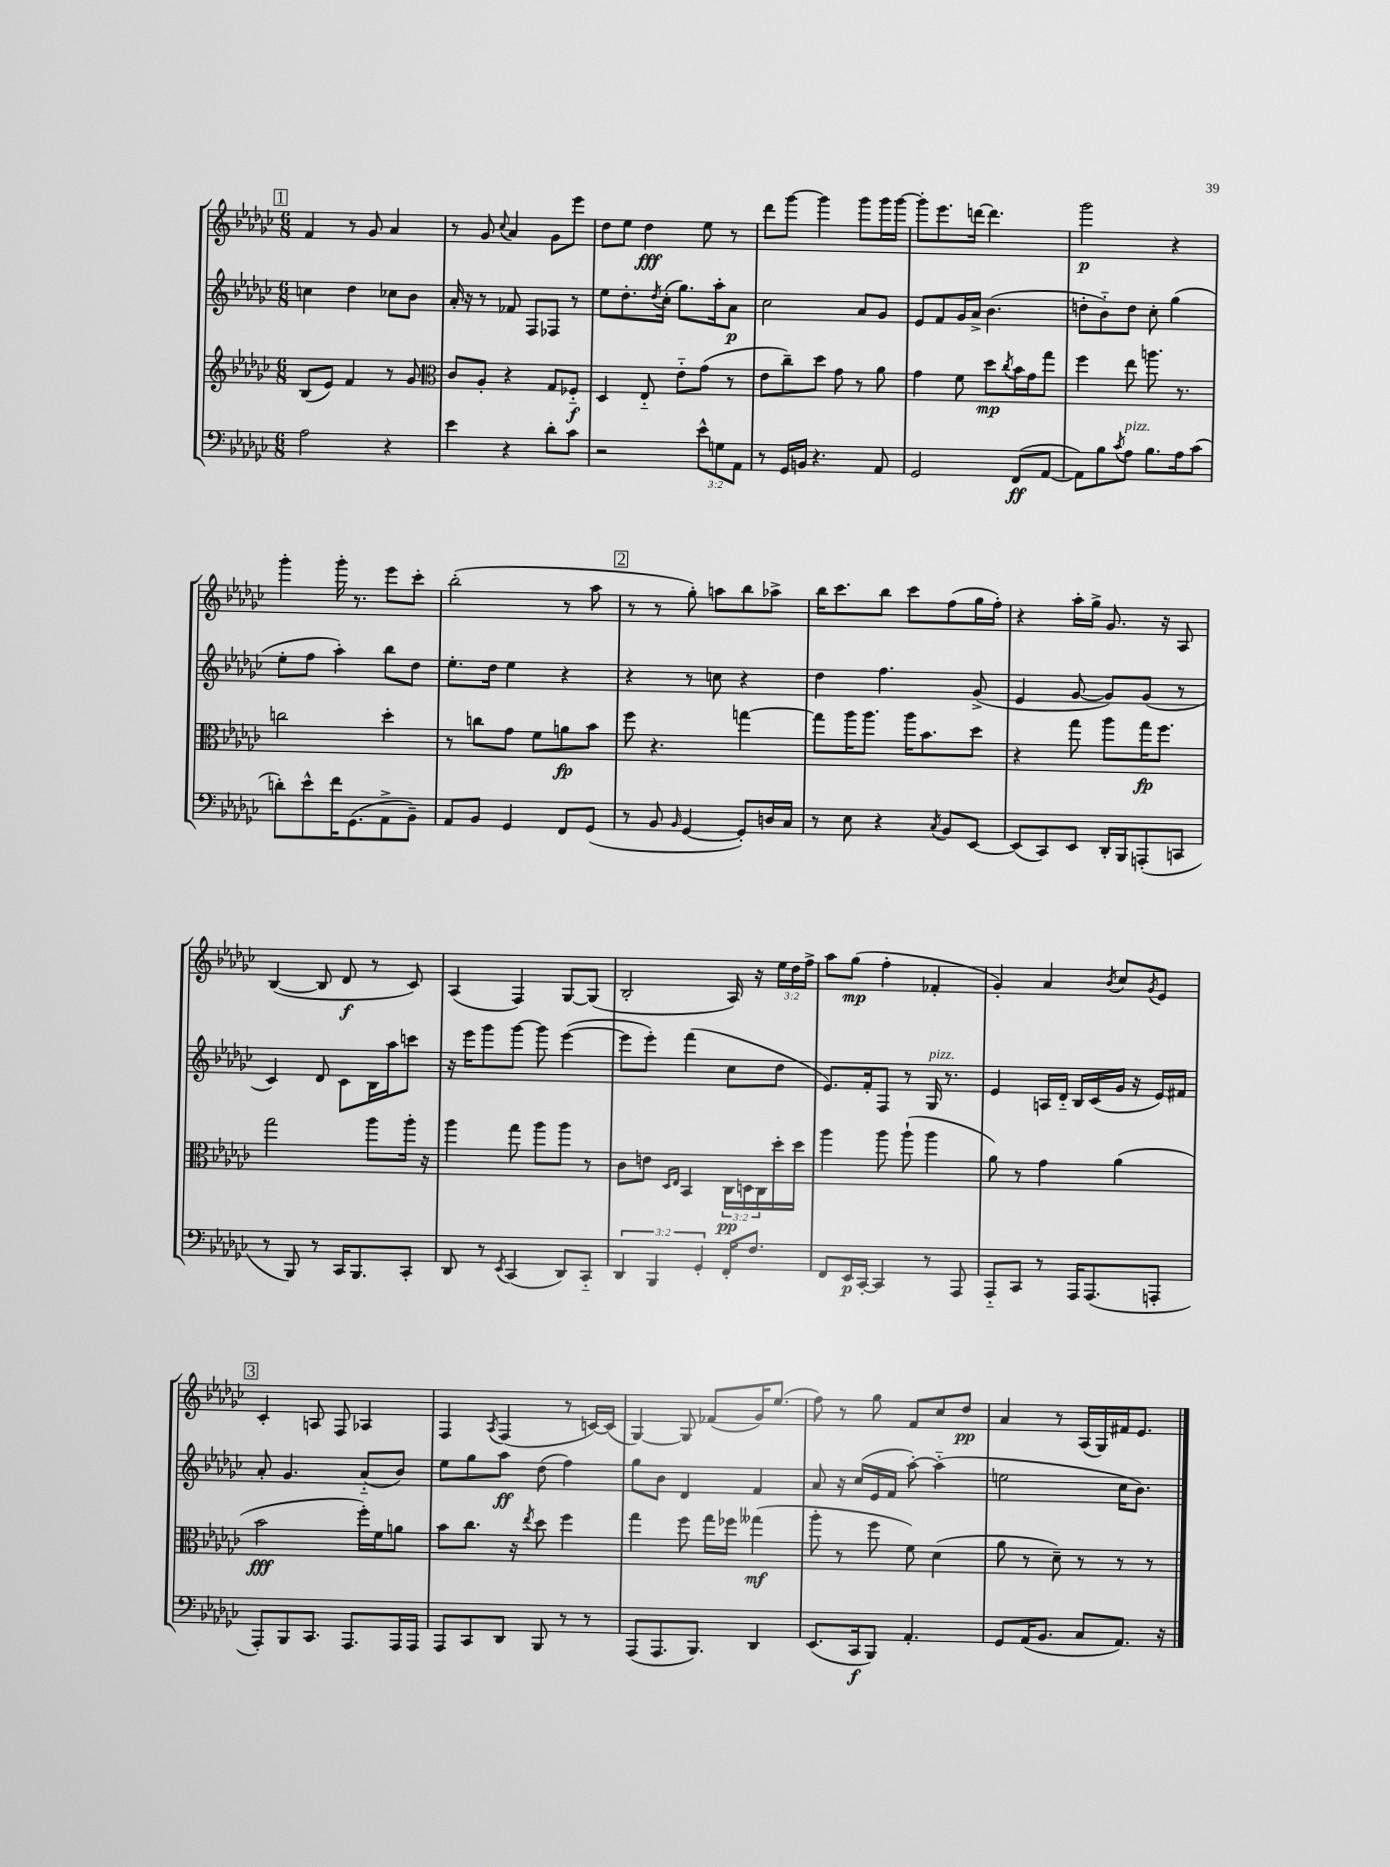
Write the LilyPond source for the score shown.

<<
\new StaffGroup <<
\new Staff = "s0" {
    \clef treble \key ges \major \numericTimeSignature \time 6/8 \override Staff.TupletNumber.text = #tuplet-number::calc-fraction-text
    \mark \markup { \box "1" } f'4 r8 ges'8 aes'4 |
    r8 ges'8 \appoggiatura { ces''8 } aes'4 ges'8 ees'''8 |
    des''8 ees''8 des''4\fff ees''8 r8 |
    des'''8 ges'''8~ ges'''4 ges'''8 ges'''16 ges'''16~ |
    ges'''8-. ees'''8. d'''16~ d'''4. |
    ges'''2\p r4 |
    ges'''4-. ges'''16-. r8. ees'''8 ces'''8-. |
    bes''2-.( r8 aes''8 |
    \mark \markup { \box "2" } r8 r8 ges''8-.) a''8 bes''8 aes''8-> |
    bes''16 ces'''8. bes''8 ces'''8 f''8( ges''16 f''16-.) |
    r4 aes''16-. ges''16-> ges'8. r16 aes8 |
    bes4~( bes8 des'8\f r8 ces'8) |
    aes4( f4) ges8~ ges8( |
    bes2-. aes16) r16 \tuplet 3/2 { ees''16 des''16 f''16-> } |
    aes''8 ges''8\mp( f''4-. fes'4-. |
    ges'4-.) aes'4 \acciaccatura { bes'8 } ces''8 \acciaccatura { ges'8 } ees'8 |
    \mark \markup { \box "3" } ces'4-. a8 f8 aes4 |
    f4 \acciaccatura { aes8 } f4( r8 c'16~) c'16( |
    ges4~) ges8 fes'8( ges'16) ees''8.( |
    f''8) r8 ges''8 f'8 ces''8 des''8\pp |
    aes'4 r8 aes16( ges16) fis'16 ees'8. \bar "|." |
}
\new Staff = "s1" {
    \clef treble \key ges \major \numericTimeSignature \time 6/8
    \mark \markup { \box "1" } c''4 des''4 ces''8 bes'8 |
    aes'16-. r16 r8 fes'8 f8 fes8 r8 |
    ees''8 des''8.-. \acciaccatura { des''8 } ces''16-.( ges''8.) aes''16-. aes'8\p |
    ces''2 aes'8 ges'8 |
    ees'8 f'8 ges'16 aes'16-> bes'4.( |
    d''8-. bes'8-_) d''8 ces''8-. ges''4( |
    ees''8-. f''8 aes''4-.) bes''8 des''8 |
    ees''8.-. des''16 ees''4 r4 |
    \mark \markup { \box "2" } r4 r8 c''8 r4 |
    des''4 f''4. ges'8->( |
    ees'4 ges'8~ ges'8) ges'8( r8 |
    ces'4) des'8 ces'8 bes16 aes''16 c'''8 |
    r16 ees'''16 ges'''8 ges'''8~ ges'''8 ees'''4~( |
    ees'''8 ees'''8-.) f'''4( ces''8 des''8 |
    ees'8.) f'16-. f8 r8 ges16^\markup { \italic "pizz." } r8. |
    ees'4 a16 des'16-_ bes16 ces'16( ges'16 r16 ees'16) fis'16 |
    \mark \markup { \box "3" } aes'8-. ges'4. aes'8-_( bes'8) |
    ees''8 ges''8 aes''8\ff des''8( f''4) |
    ges''8 bes'8 des'4 f'4 |
    aes'8 r16 ces''16( ees'16 f'16 aes''8~-.) aes''4-_( |
    e''2 ces''16 bes'8.) \bar "|." |
}
\new Staff = "s2" {
    \clef treble \key ges \major \numericTimeSignature \time 6/8 \override Staff.TupletNumber.text = #tuplet-number::calc-fraction-text
    \mark \markup { \box "1" } bes8( ees'8) f'4 r8 ges'8 |
    \clef alto ces'8 aes8-. r4 ges8 fes8-_\f |
    des4 ees8-_ ees'8-_ ges'8( r8 |
    ees'8 ces''8--) des''8 ges'8 r8 aes'8 |
    ges'4 f'8 des''8\mp \acciaccatura { ces''8 } bes'16 ges'16 ges''8 |
    f''4 ees''8 a''8. r8. |
    c''2 des''4-. |
    r8 c''8 ges'8 f'8 a'8\fp bes'8 |
    \mark \markup { \box "2" } f''8 r4. g''4~ |
    g''8 aes''16 aes''8. aes''16 bes'8. des''8 |
    r4 ges''8 aes''8 ges''16\fp f''8. |
    ges''2 aes''8 aes''16-. r16 |
    aes''4 ges''8 aes''8 aes''8 r8 |
    ces'8 e'8 \grace { des16 ees16 } bes,4 \tuplet 3/2 { ces16\pp d16 ces16 } des''16-. des''16 |
    aes''4 aes''8 aes''8-!( aes''4 |
    aes'8) r8 ges'4 aes'4( |
    \mark \markup { \box "3" } bes'2\fff f''16-.) f'16 a'8 |
    bes'8 ces''8. r16 \acciaccatura { ees''8 } des''8 f''4 |
    ges''4 f''8 ges''16 fes''16 geses''4\mf( |
    aes''8-. r8 f''8 f'8) des'4( |
    aes'8 r8 des'8--) r8 r8 r8 \bar "|." |
}
\new Staff = "s3" {
    \clef bass \key ges \major \numericTimeSignature \time 6/8 \override Staff.TupletNumber.text = #tuplet-number::calc-fraction-text
    \mark \markup { \box "1" } aes2 r4 |
    ees'4 r4 des'8-. ces'8 |
    r2 \tuplet 3/2 { ees'8-^ g8 aes,8 } |
    r8 ges,16 b,16 r4. aes,8 |
    ges,2 f,8\ff( aes,8~ |
    aes,8) bes8 \acciaccatura { ces'8 } aes8^\markup { \italic "pizz." } bes8. aes16 ces'8( |
    d'8-.) ees'8-^ f'16 ges,8.( aes,8-> bes,8--) |
    aes,8 bes,8 ges,4 f,8 ges,8( |
    \mark \markup { \box "2" } r8 bes,8 \grace { bes,16 } ges,4~ ges,8-.) d16 ces16 |
    r8 ees8 r4 \acciaccatura { ces8 } bes,8 ees,8~ |
    ees,8( ces,8) ees,8 des,16-. bes,,16 a,,8-.( c,8 |
    r8 bes,,8) r8 ces,16 bes,,8. ces,8-. |
    des,8 r8 \acciaccatura { ees,8 } ces,4( des,8) ces,8-_ |
    \tuplet 3/2 { des,4 bes,,4 ges,4-. } f,16-. f8. |
    f,8 ees,16\p ces,16~-. ces,4 r8 aes,,8 |
    aes,,8-_ ces,8 r8 aes,,16 aes,,8.( a,,8-. |
    \mark \markup { \box "3" } aes,,8-.) bes,,8 ces,8. aes,,8. aes,,16 aes,,16 |
    aes,,8 ces,8 des,8 bes,,8 r8 r8 |
    aes,,8( aes,,8. bes,,8.) des,4 |
    ees,8.( ces,16\f bes,,8) aes,4.-. |
    ges,8 aes,16( bes,8. ces8 aes,8.) r16 \bar "|." |
}
>>
>>
\layout { \context { \Score \remove "Bar_number_engraver" } }
